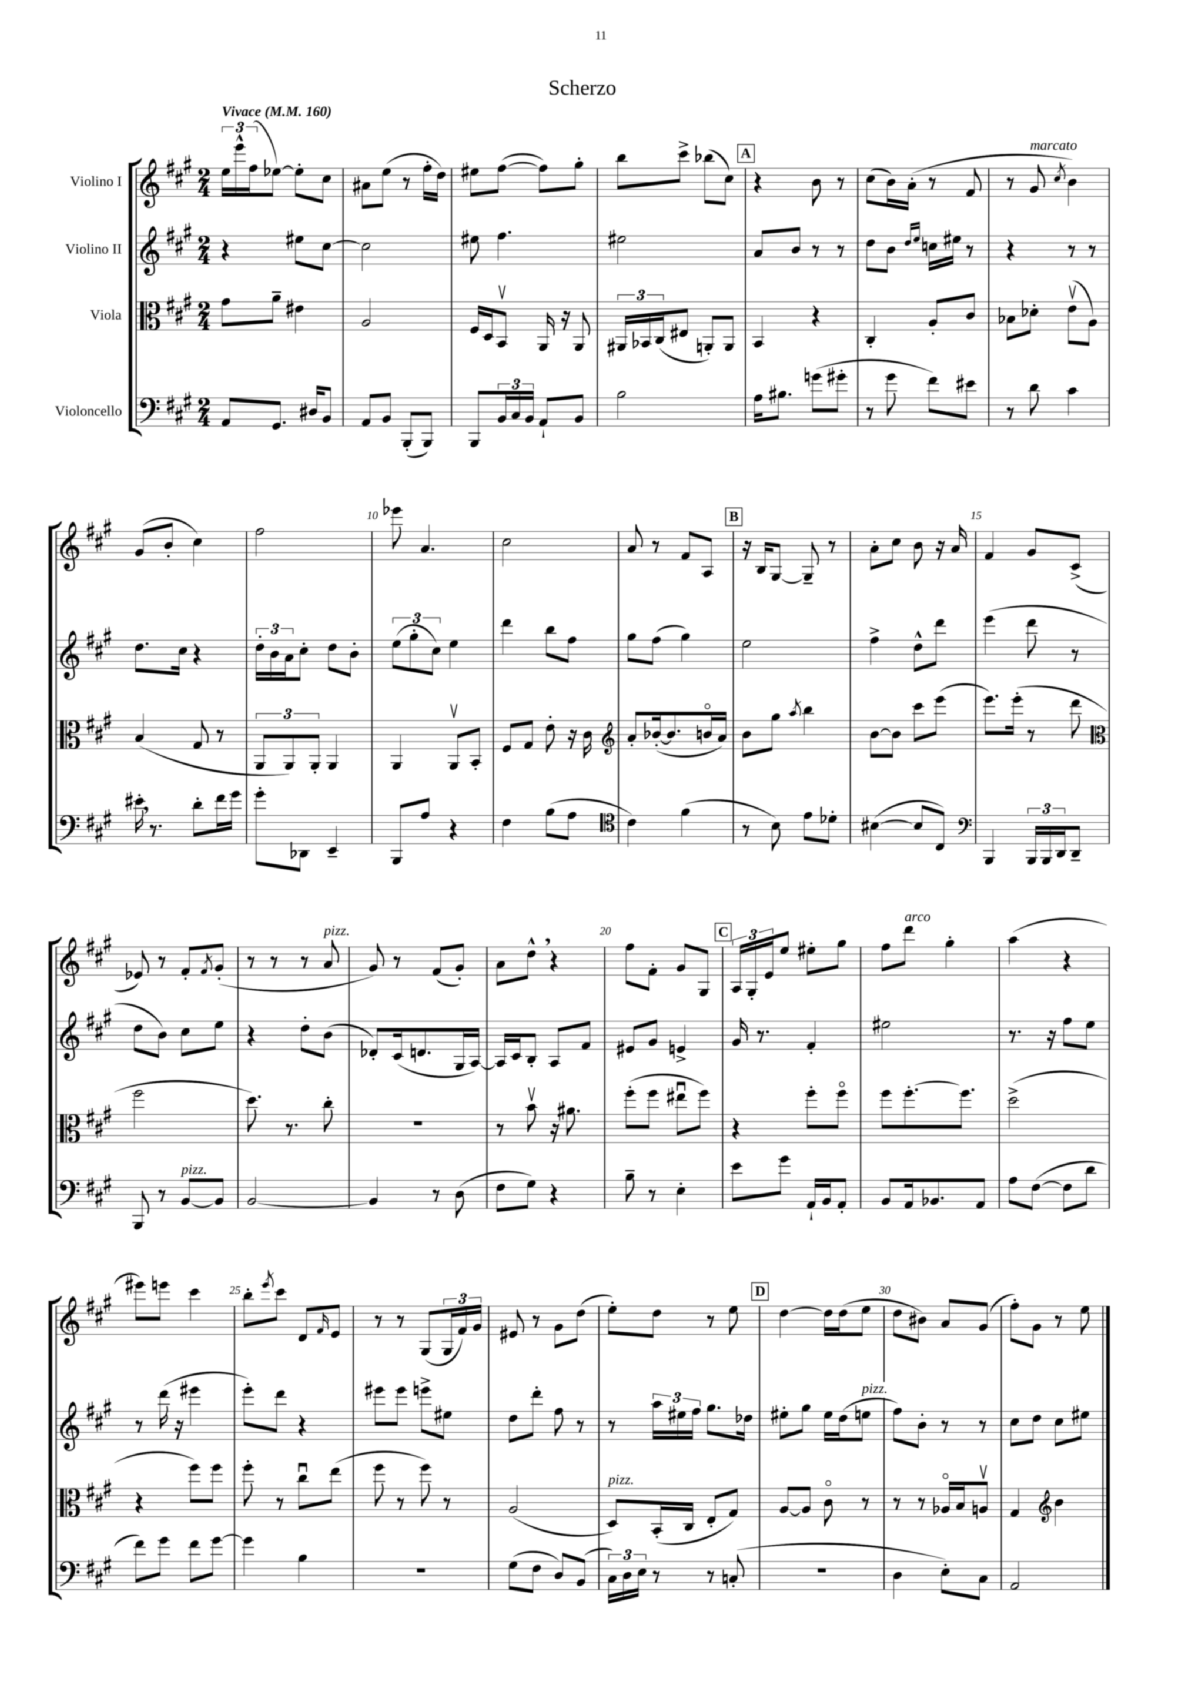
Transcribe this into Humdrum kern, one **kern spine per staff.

**kern	**kern	**kern	**kern
*staff4	*staff3	*staff2	*staff1
*clefF4	*clefC3	*clefG2	*clefG2
*k[f#c#g#]	*k[f#c#g#]	*k[f#c#g#]	*k[f#c#g#]
*M2/4	*M2/4	*M2/4	*M2/4
*MM160	*MM160	*MM160	*MM160
8AA/L	8g#\L	4r	24ee\LL
.	.	.	24eee^^\
.	.	.	(24ff#\J
8.GG#/J	8a~\J	.	[8ee-\J)
.	4e#\	8ee#\L	8ee-'\]L
16D#/LK	.	.	.
8BB/J	.	[8cc#\J	8cc#\J
=	=	=	=
8AA/L	2A/	2cc#\]	8a#\L
8BB/J	.	.	(8ee\J
(8BBB'/L	.	.	8r
8BBB/J)	.	.	16ff#'\LL
.	.	.	16dd\JJ)
=	=	=	=
8BBB/L	16F#/LL	8ee#\	8ee#\L
.	16D/J	.	.
24BB/L	8BBv/J	4.ff#\	([8ff#\J
24C#/	.	.	.
24BB/JJ	.	.	.
8AA`/L	16AA/	.	8ff#\]L)
.	16r	.	.
8BB/J	8AA/	.	8gg#'\J
=	=	=	=
2B\	24AA#/LL	2ee#\	8bb\L
.	24BB-/	.	.
.	(24C#/J	.	.
.	8E#/J	.	8ccc#^\J
.	8AA'/L)	.	(8bb-\L
.	8AA/J	.	8cc#\J)
=	=	=	=
16A\LK	4BB/	8a/L	4r
8.B#\J	.	.	.
.	.	8b/J	.
(8g\L	4r	8r	8b\
8g#'\J	.	8r	8r
=	=	=	=
8r	4C#'/	8dd\L	(8cc#\L
8g#\	.	8b\J	16b\L)
.	.	.	(16a'\JJ
.	.	16qqdd/LL	.
.	.	16qqee/JJ	.
8f#\L)	8A'/L	16cc\LL	8r
.	.	16ee#\JJ	.
8e#\J	8c#/J	8r	8f#/
=	=	=	=
8r	8B-\L	4r	8r
8d\	8d-'\J	.	8g#/
.	.	.	8qcc#/
4c#\	(8ev\L	8r	4b\)
.	8A\J)	8r	.
=	=	=	=
16e#'\	(4B/	8.dd\L	(8g#/L
8.r	.	.	.
.	.	.	8b'/J
.	.	16cc#\Jk	.
8d'\L	8G#/	4r	4cc#\)
16f#\L	8r	.	.
16g#\JJ	.	.	.
=	=	=	=
8g#'\L	12AA/L	24dd'\LL	2ff#\
.	.	24b\	.
.	12AA/)	24a\J	.
8DD-\J	.	8cc#'\J	.
.	12AA'/J	.	.
4EE~/	4AA/	8dd\L	.
.	.	8b'\J	.
=	=	=	=
8BBB/L	4AA/	(12ee\L	8eee-\
.	.	12gg#'\	.
8A/J	.	.	4.a/
.	.	12cc#\J)	.
4r	8AAv/L	4ee\	.
.	8BB'/J	.	.
=	=	=	=
4F#\	8F#/L	4ddd\	2cc#\
.	8G#/J	.	.
(8B\L	8e'\	8bb\L	.
8A\J	16r	8ff#\J	.
.	16c#\	.	.
=	=	=	=
*clefC4	*clefG2	*	*
4c#\)	8a'/L	8gg#\L	8a/
.	([16b-'/k	(8ff#\J	8r
.	8.b-/]	.	.
(4f#\	.	4gg#\)	8f#/L
.	16bo/L	.	8A/J
.	16a/JJ)	.	.
=	=	=	=
8r	8b\L	2ee\	16r
.	.	.	16B/LK
8B\)	8gg#\J	.	[8G#/J
.	8qaa/	.	.
8e\L	4bb\	.	8G#~/]
8d-'\J	.	.	8r
=	=	=	=
([4B#\	[8b\L	4ff#^\	8a'\L
.	8b\]J	.	8cc#\J
8B#/]L	8ccc#\L	8dd^^\L	8b\
8C#/J)	(8eee\J	8ddd\J	16r
.	.	.	16a/
=	=	=	=
*clefF4	*	*	*
4BBB/	8.eee\L)	(4eee\	4f#/
.	(16eee'\Jk	.	.
24BBB/LL	8r	8ddd\	8g#/L
24BBB/	.	.	.
24DD/J	.	.	.
8DD~/J	8ddd\	8r	(8c#^/J
=	=	=	=
*	*clefC3	*	*
8BBB/	2ff#\	8dd\L	8e-/)
8r	.	8b\J)	8r
[8BB/L	.	8cc#\L	8f#'/L
.	.	.	8qf#/
8BB/]J	.	8ee\J	(8g#'/J
=	=	=	=
[2BB/	8.dd\)	4r	8r
.	.	.	8r
.	8.r	.	.
.	.	8dd'\L	8r
.	8cc#'\	(8b\J	8a/
=	=	=	=
4BB/]	2r	8d-'/L)	8g#/)
.	.	(16c#/k	8r
.	.	8.d/	.
8r	.	.	(8f#/L
(8D\	.	16G#/L	8g#'/J)
.	.	[16A/JJ)	.
=	=	=	=
8F#\L	8r	16A/]LL	8a\L
.	.	16c#/J	.
8G#\J)	8bv\	8B'/J	8dd^^\J
4r	16r	8A/L	4r
.	8.a#\	.	.
.	.	8f#/J	.
=	=	=	=
8B~\	(8ff#'\L	8e#/L	8ff#\L
8r	8ff#\J	8g#/J	8f#'\J
4E'\	8ee#u\L	4e^/	8g#/L
.	8ff#\J)	.	8G#/J
=	=	=	=
8e\L	4r	16g#/	24A/LL
.	.	.	24G#'/
.	.	8.r	.
.	.	.	24e/J
8g#\J	.	.	8ee/J
16AA`/LL	8ff#'\L	4f#'/	8ee#'\L
16BB/J	.	.	.
8AA'/J	8ff#o\J	.	8gg#\J
=	=	=	=
8BB/L	8ff#\L	2ee#\	8ff#\L
16AA/k	[8.ff#'\	.	8ddd\J
8.BB-/	.	.	.
.	.	.	4gg#'\
.	8.ff#\]J	.	.
8AA/J	.	.	.
=	=	=	=
8A\L	(2dd^\	8.r	(4aa\
([8F#\J	.	.	.
.	.	16r	.
8F#\]L	.	8ff#\L	4r
8d\J	.	8ee\J	.
=	=	=	=
8f#\L)	4r	8r	8eee#\L)
8g#\J	.	(16ddd\	8eee\J
.	.	16r	.
8f#\L	8ff#\L)	4eee#\	4ccc#\
[8g#\J	8ff#\J	.	.
=	=	=	=
4g#\]	8ff#'\	8eee'\L)	8bb'\L
.	.	.	8qeee/
.	8r	8ddd\J	8ccc#\J
4B\	8cc#u\L	4r	8d/L
.	.	.	16qqf#/
.	(8ee\J	.	8e/J
=	=	=	=
2r	8ff#\	8eee#\L	8r
.	8r	8eee#\J	8r
.	8ff#\)	8eee^\L	(8G#/L
.	8r	8ee#\J	24G#/L
.	.	.	24f#/)
.	.	.	24g#/JJ
=	=	=	=
(8G#\L	(2A/	8dd\L	8e#/
8F#\J	.	8ddd'\J	8r
8D/L)	.	8ff#\	8g#\L
(8BB/J	.	8r	(8dd\J
=	=	=	=
24C#\LL)	8D/L)	8r	8ee'\L)
24D\	.	.	.
24E\JJ	.	.	.
8r	(16BB'/L	24aa\LL	8dd\J
.	.	24ee#\	.
.	16C#/JJ	.	.
.	.	24ff#\JJ	.
8r	8E'/L	8.gg#\L	8r
(8C'/	8G#/J)	.	8ee\
.	.	16dd-\Jk	.
=	=	=	=
2r	[8A/L	8ee#'\L	[4dd\
.	8A/]J	8gg#\J	.
.	8c#o\	16ee#\LL	16dd\]LL
.	.	(16dd\J	(16dd\J
.	8r	8ee\J	8ee\J
=	=	=	=
4D\	8r	8ff#\L)	8dd\L
.	8r	8b'\J	8b#\J)
8E'\L)	16A-o/LL	8r	8a/L
.	16B/J	.	.
8C#\J	8Av/J	8r	(8g#/J
=	=	=	=
2AA/	4G#/	8cc#\L	8ff#'\L)
.	.	8dd\J	8g#\J
*	*clefG2	*	*
.	4b\	8cc#\L	8r
.	.	8ee#\J	8ee\
==	==	==	==
*-	*-	*-	*-
